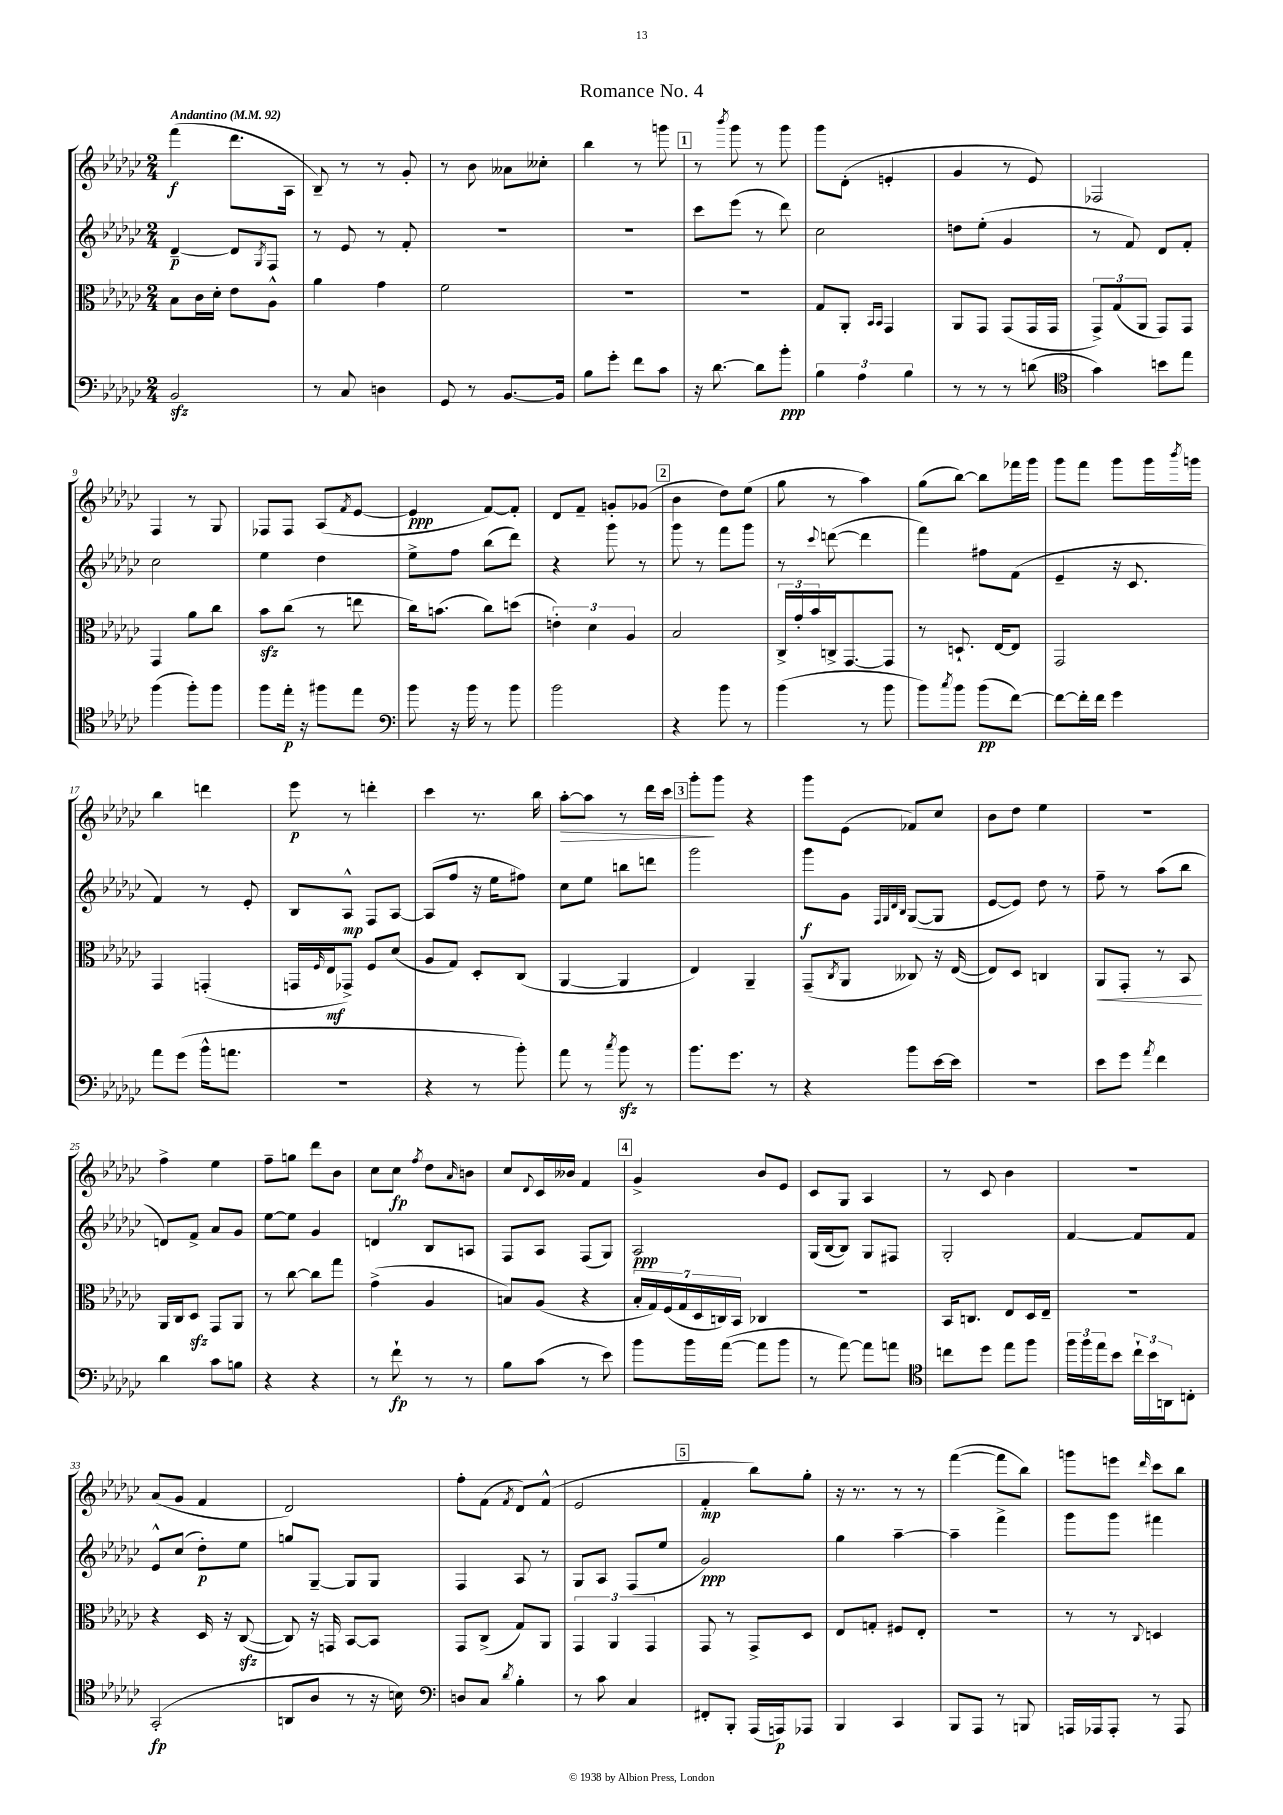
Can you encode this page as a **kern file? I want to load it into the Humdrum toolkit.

**kern	**kern	**kern	**kern
*staff4	*staff3	*staff2	*staff1
*clefF4	*clefC3	*clefG2	*clefG2
*k[b-e-a-d-g-c-]	*k[b-e-a-d-g-c-]	*k[b-e-a-d-g-c-]	*k[b-e-a-d-g-c-]
*M2/4	*M2/4	*M2/4	*M2/4
*MM92	*MM92	*MM92	*MM92
2BB-/	8B-\L	[4d-~/	(4fff\
.	16c-\L	.	.
.	16d-'\JJ	.	.
.	8e-\L	8d-/]L	8.ddd-\L
.	.	8qG-/	.
.	8A-^^\J	8F/J	.
.	.	.	16A-\Jk
=	=	=	=
8r	4a-\	8r	8B-~/)
8C-/	.	8e-/	8r
4D\	4g-\	8r	8r
.	.	8f'/	8g-'/
=	=	=	=
8GG-/	2f\	2r	8r
8r	.	.	8b-\
[8.BB-/L	.	.	8a--\L
.	.	.	8cc--'\J
16BB-/]Jk	.	.	.
=	=	=	=
8B-\L	2r	2r	4bb-\
8g-'\J	.	.	.
8f\L	.	.	8r
8c-\J	.	.	8ggg\
=	=	=	=
16r	2r	8ccc-\L	8r
[8.d-\	.	.	.
.	.	.	8qbbb-/
.	.	(8eee-\J	8ggg-\
8d-\]L	.	8r	8r
8b-'\J	.	8ddd-\)	8ggg-\
=	=	=	=
6B-\	8G-/L	2cc-\	8ggg-\L
.	8AA-'/J	.	(8d-'\J
6A-\	.	.	.
.	16qqBB-/LL	.	.
.	16qqBB-/JJ	.	.
.	4GG-/	.	4e'/
6B-\	.	.	.
=	=	=	=
8r	8AA-/L	8dd\L	4g-/
8r	8GG-/J	(8ee-'\J	.
8r	(8GG-/L	4g-/	8r
(8d\	16GG-/L	.	8e-/)
.	16GG-/JJ	.	.
=	=	=	=
*clefC4	*	*	*
4g-\)	12GG-^/L)	8r	2F-/
.	(12G-/	.	.
.	.	8f/)	.
.	12AA-/J	.	.
8b\L	8GG-/L)	8d-/L	.
8ee-\J	8GG-/J	8f'/J	.
=	=	=	=
(4ff\	4GG-/	2cc-\	4F/
8ff'\L)	8a-\L	.	8r
8ff\J	8cc-\J	.	8G-/
=	=	=	=
8ff\L	8b-\L	4ee-\	8F-/L
16ee-'\Jk	(8cc-\J	.	8F-/J
16r	.	.	.
8ff#\L	8r	4dd-\	(8A-/L
.	.	.	8qf/
8ee-\J	8ee\	.	[8e-/J
=	=	=	=
*clefF4	*	*	*
8b-\	16cc-\LK)	8ee-^\L	4e-/]
.	(8.b\J	.	.
16r	.	8ff\J	.
16b-\	.	.	.
8r	8cc-\L)	(8bb-\L	[8f/L)
8b-\	(8dd\J	8ddd-\J)	8f'/]J
=	=	=	=
2b-\	6e'\)	4r	8d-/L
.	.	.	8f~/J
.	6d-\	.	.
.	.	8ggg-\	8g'/L
.	6A-/	.	.
.	.	8r	(8g-/J
=	=	=	=
4r	2B-/	8ggg-\	4b-\
.	.	8r	.
8b-\	.	8fff\L	8dd-\L)
8r	.	8ggg-\J	(8ee-\J
=	=	=	=
(4b-\	24C-^/LL	8r	8gg-\
.	24g-'/	.	.
.	24b-/	.	.
.	.	8qqccc-/	.
.	16C^/J	([8ddd\	8r
.	[8.GG-/	.	.
8r	.	4ddd\]	4aa-\)
8b-\	8GG-/]J	.	.
=	=	=	=
8b-\L)	8r	4fff\)	(8gg-\L
8qcc-/	.	.	.
8b-\J	8.D`/	.	[8bb-\J)
(8b-\L	.	8ff#\L	8bb-\]L
.	[16E-/LK	.	.
[8f\J)	8E-/]J	(8f\J	16fff-\L
.	.	.	16ggg-\JJ
=	=	=	=
8f\_L	2GG-/	4e-~/	8ggg-\L
16f'\]L	.	.	8fff\J
16f\JJ	.	.	.
4g-\	.	16r	8ggg-\L
.	.	8.c-/	.
.	.	.	16ggg-\L
.	.	.	8qbbb-/
.	.	.	16ggg\JJ
=	=	=	=
8a-\L	4GG-/	4f/)	4bb-\
(8g-\J	.	.	.
16b-^^\LK	(4GG'/	8r	4ddd\
8.a\J	.	.	.
.	.	8e-'/	.
=	=	=	=
2r	16GG/LL	8B-/L	8eee-\
.	16qqF/	.	.
.	16E-/J	.	.
.	8GG-^/J)	8A-^^/J	8r
.	8F/L	8F/L	4ddd'\
.	(8d-/J	[8A-/J	.
=	=	=	=
4r	8A-/L	(8A-/]L	4ccc-\
.	8G-/J)	8ff/J	.
8r	8D-'/L	16r	8.r
.	.	16ee-\LK	.
8b-'\)	(8C-/J	8ff#\J)	.
.	.	.	16bb-\
=	=	=	=
8a-\	[4AA-/	8cc-\L	[8aa-'\L
8r	.	8ee-\J	8aa-\]J
8qcc-/	.	.	.
8b-\	4AA-/]	8bb\L	8r
8r	.	8ddd\J	16ddd-\LL
.	.	.	16ccc-\JJ
=	=	=	=
8.b-\L	4E-/)	2ggg-\	8ggg-'\L
.	.	.	8ggg-\J
8.g-\J	.	.	.
.	4AA-~/	.	4r
8r	.	.	.
=	=	=	=
4r	(8GG-~/L	8ggg-\L	8ggg-\L
.	8qC-/	.	.
.	8AA-/J	8g-\J	(8e-\J
.	.	32qqF/LLL	.
.	.	32qqG-/	.
.	.	32qqd-/	.
.	.	32qqB-/JJJ	.
8b-\L	8C--/)	([8G-/L	8f-/L)
[16e-\L	16r	8G-/]J	8cc-/J
16e-\]JJ	([16E-/	.	.
=	=	=	=
2r	8E-/]L)	[8e-/L	8b-\L
.	8D-/J	8e-/]J)	8dd-\J
.	4C/	8dd-\	4ee-\
.	.	8r	.
=	=	=	=
8e-\L	8AA-/L	8ff~\	2r
8g-\J	8GG-'/J	8r	.
8qa-/	.	.	.
4f\	8r	(8aa-\L	.
.	8BB-/	8bb-\J	.
=	=	=	=
4d-\	16AA-/LL	8d/L)	4ff^\
.	16C-/J	.	.
.	8D-/J	8f^/J	.
8c-\L	8GG-/L	8a-/L	4ee-\
8B\J	8AA-/J	8g-/J	.
=	=	=	=
4r	8r	[8ee-\L	8ff~\L
.	[8cc-\	8ee-\]J	8gg\J
4r	8cc-\]L	4g-/	8ddd-\L
.	8gg-\J	.	8b-\J
=	=	=	=
8r	(4g-^\	4d/	8cc-\L
8f`\	.	.	8cc-\J
.	.	.	8qff/
8r	4A-/	8B-/L	8dd-\L
.	.	.	16qqa-/
8r	.	8A/J	8b\J
=	=	=	=
8B-\L	8B/L)	8F/L	8cc-/L
.	.	.	8qqd-/
(8c-\J	(8A-/J	8A-/J	16c-/L
.	.	.	16b--/JJ
8r	4r	(8F/L	4f/
8e-\)	.	8G-/J)	.
=	=	=	=
8b-\L	28B-'/LL	2A-/	4g-^/
.	28G-/)	.	.
.	(28F/	.	.
.	28G-/	.	.
16b-\L	.	.	.
.	28D-/	.	.
.	28C/)	.	.
([16a-\JJ	.	.	.
.	28BB-/JJ	.	.
8a-\]L	4C-/	.	8b-/L
8b-\J	.	.	8e-/J
=	=	=	=
8r	2r	(16G-/LL	8c-/L
.	.	[16B-/J	.
[8a-\)	.	8B-/]J)	8G-/J
8a-\]L	.	8G-/L	4A-/
8a\J	.	8F#/J	.
=	=	=	=
*clefC4	*	*	*
8cc\L	16BB-/LK	2G-'/	8r
.	8.C/J	.	.
8dd-\J	.	.	8c-/
8ee-\L	8E-/L	.	4b-\
8ff\J	16D-/L	.	.
.	16E-~/JJ	.	.
=	=	=	=
24ff\LL	2r	[4f/	2r
24ff\	.	.	.
24ee-\J	.	.	.
8b-\J	.	.	.
24cc-`\LL	.	8f/]L	.
24b-\	.	.	.
24AA\J	.	.	.
8C'\J	.	8f/J	.
=	=	=	=
(2GG-'/	4r	8e-^^/L	(8a-/L
.	.	(8cc-/J	8g-/J
.	16D-/	8dd-'\L)	4f/
.	16r	.	.
.	([8C-/	8ee-\J	.
=	=	=	=
8AA/L	8C-/])	8gg/L	2d-/)
8A-/J	16r	[8G-~/J	.
.	16GG/	.	.
8r	[8BB-/L	8G-/]L	.
16r	8BB-/]J	8G-/J	.
16B\)	.	.	.
=	=	=	=
*clefF4	*	*	*
8D/L	8GG-/L	4F/	8ff'\L
8C-/J	(8C-^/J	.	(8f\J
8qd-/	.	.	8qf/
4B-'\	8G-/L)	8A-/	8d-/L)
.	8AA-/J	8r	(8f^^/J
=	=	=	=
8r	6GG-/	8G-/L	2e-/
8c-\	.	8A-/J	.
.	6AA-/	.	.
4C-/	.	(8F/L	.
.	6GG-/	.	.
.	.	8ee-/J	.
=	=	=	=
8FF#'/L	8GG-/	2g-/)	4f'/
8BBB-'/J	8r	.	.
(16AAA-/LL	8GG-^/L	.	8bb-\L)
16AAA/J)	.	.	.
8AAA-/J	8D-/J	.	8gg-'\J
=	=	=	=
4BBB-/	8E-/L	4gg-\	16r
.	.	.	8.r
.	8G'/J	.	.
4CC-/	8F#/L	[4aa-~\	8r
.	8E-'/J	.	8r
=	=	=	=
8BBB-/L	2r	4aa-~\]	([4fff\
8AAA-/J	.	.	.
8r	.	4fff^\	8fff\]L
8BBB/	.	.	8bb-\J)
=	=	=	=
16AAA/LL	8r	8ggg-\L	8ggg\L
16AAA-/J	.	.	.
8AAA-'/J	8r	8ggg-\J	8eee\J
.	8qqC-/	.	16qqddd-/
8r	4D/	4fff#\	8ccc-\L
8AAA-/	.	.	8bb-\J
==	==	==	==
*-	*-	*-	*-
